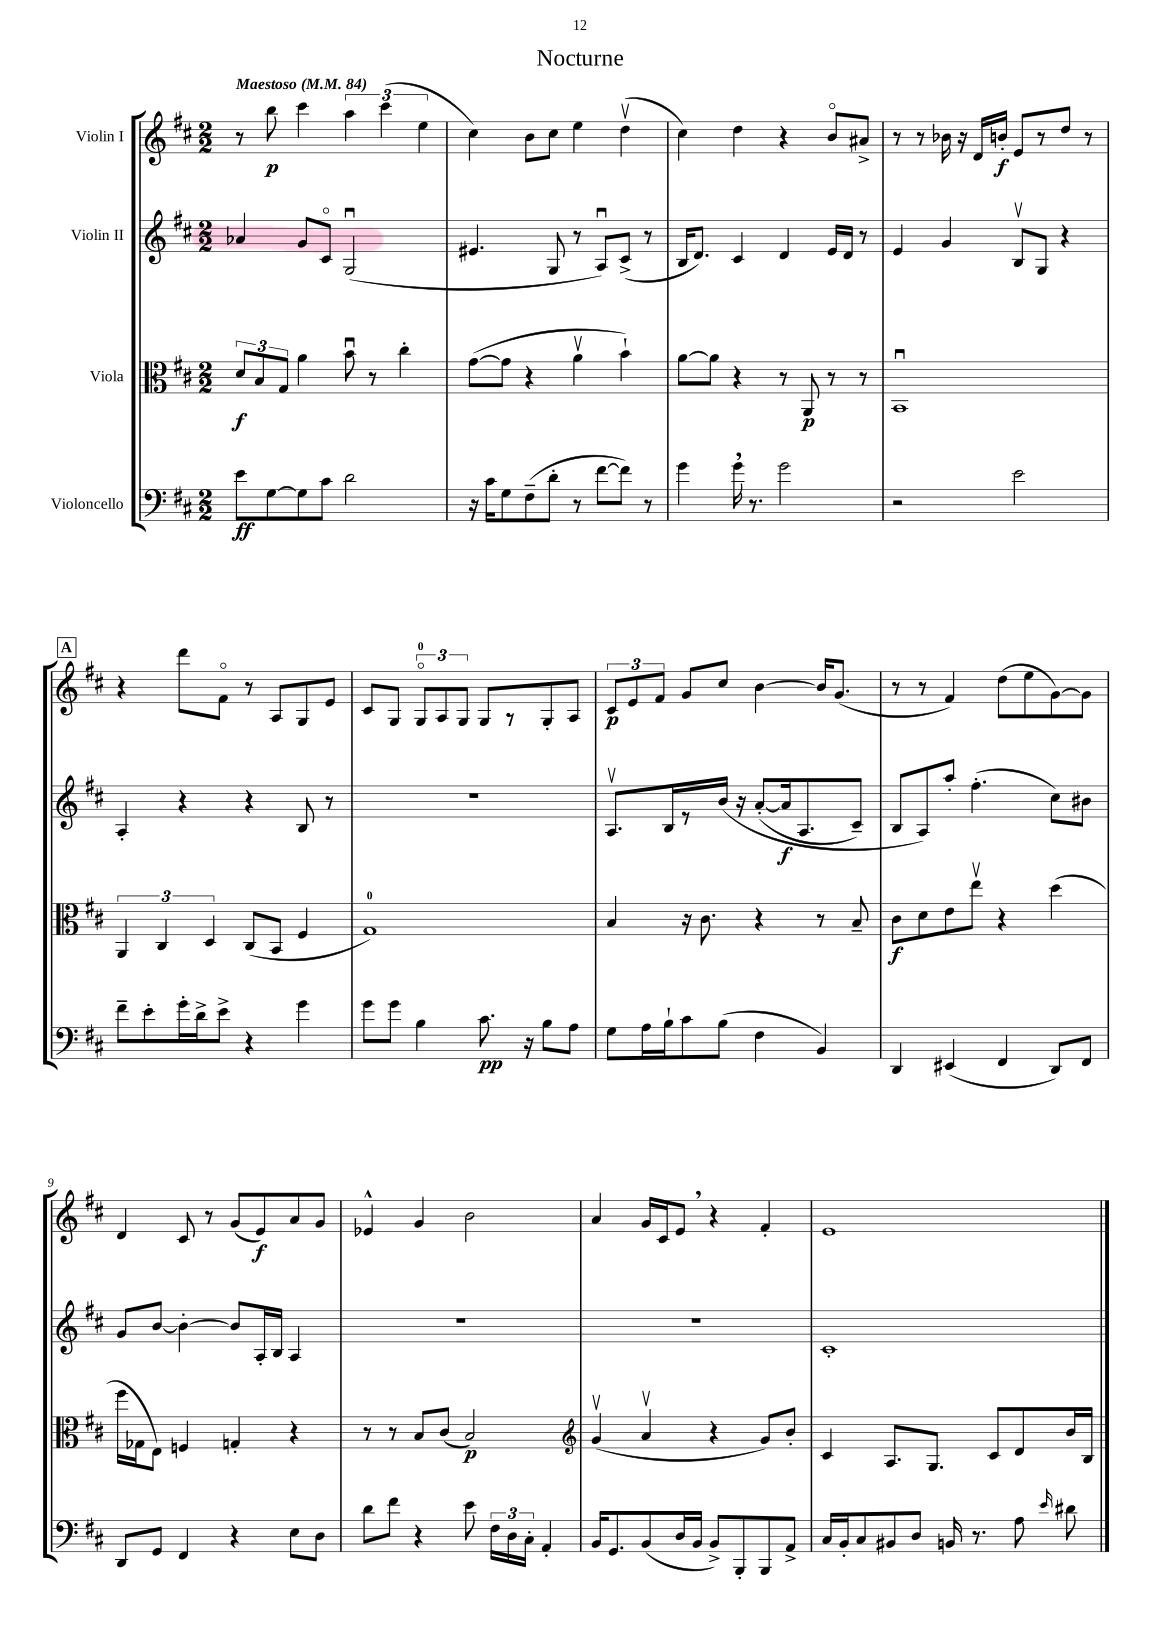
\header { title = "Nocturne" }
<<
\new StaffGroup <<
\new Staff = "s0" \with { instrumentName = "Violin I" } {
    \clef treble \key d \major \numericTimeSignature \time 2/2 \tempo "Maestoso" 4 = 84
    \autoBeamOff r8 b''8\p cis'''4 \tuplet 3/2 { a''4 cis'''4( e''4 } |
    cis''4) b'8[ cis''8] e''4 d''4\upbow( |
    cis''4) d''4 r4 b'8[\flageolet ais'8]-> |
    r8 r8 bes'16 r16 d'16[ b'16]-.\f e'8[ r8 d''8] r8 |
    \mark \markup { \box "A" } r4 d'''8[ fis'8]\flageolet r8 a8[ g8 e'8] |
    cis'8[ g8] \tuplet 3/2 { g8[-0\flageolet a8 g8] } g8[ r8 g8-. a8] |
    \tuplet 3/2 { cis'8[\p e'8 fis'8] } g'8[ cis''8] b'4~ b'16[ g'8.]( |
    r8 r8 fis'4) d''8[( e''8 g'8~) g'8] |
    d'4 cis'8 r8 g'8[( e'8\f) a'8 g'8] |
    ees'4-^ g'4 b'2 |
    a'4 g'16[ cis'16 e'8] \breathe r4 fis'4-. |
    e'1 \bar "|." |
}
\new Staff = "s1" \with { instrumentName = "Violin II" } {
    \clef treble \key d \major \numericTimeSignature \time 2/2
    \autoBeamOff aes'4 g'8[ cis'8]\flageolet g2\downbow( |
    eis'4. g8 r8 a8[\downbow) cis'8]->( r8 |
    b16[ d'8.]) cis'4 d'4 e'16[ d'16] r8 |
    e'4 g'4 b8[\upbow g8] r4 |
    \mark \markup { \box "A" } a4-. r4 r4 b8 r8 |
    r1 |
    a8.[\upbow b16 r8 b'16]\( r16 a'8[~-.( a'16\f a8. cis'8]--) |
    b8[ a8\) a''8]-. fis''4.-.( cis''8[) bis'8] |
    g'8[ b'8]~ b'4~-. b'8[ a16-. b16] a4 |
    R1 |
    R1 |
    cis'1-. \bar "|." |
}
\new Staff = "s2" \with { instrumentName = "Viola" } {
    \clef alto \key d \major \numericTimeSignature \time 2/2
    \autoBeamOff \tuplet 3/2 { d'8[\f b8 g8] } a'4 b'8\downbow r8 cis''4-. |
    g'8[~( g'8] r4 a'4\upbow b'4-!) |
    a'8[~ a'8] r4 r8 a,8\p r8 r8 |
    b,1\downbow |
    \mark \markup { \box "A" } \tuplet 3/2 { a,4 cis4 d4 } cis8[( b,8] fis4 |
    g1-0) |
    b4 r16 cis'8. r4 r8 b8-- |
    cis'8[\f d'8 e'8 e''8]\upbow r4 d''4( |
    fis''16[ ges16 e8]) f4 g4-. r4 |
    r8 r8 b8[ cis'8]( b2\p) |
    \clef treble g'4\upbow( a'4\upbow r4 g'8[) b'8]-. |
    cis'4 a8.[ g8.] cis'8[ d'8 b'16 b16] \bar "|." |
}
\new Staff = "s3" \with { instrumentName = "Violoncello" } {
    \clef bass \key d \major \numericTimeSignature \time 2/2
    \autoBeamOff e'8[\ff g8~ g8 cis'8] d'2 |
    r16 cis'16[ g8 fis8--( d'8]-. r8 fis'8[~ fis'8]) r8 |
    g'4 g'16 \breathe r8. g'2 |
    r2 e'2 |
    \mark \markup { \box "A" } fis'8[-- e'8-. g'16-. d'16-> e'8]-> r4 g'4 |
    g'8[ g'8] b4 cis'8.\pp r16 b8[ a8] |
    g8[ a16 b16-! cis'8 b8]( fis4 b,4) |
    d,4 eis,4( fis,4 d,8[) fis,8] |
    d,8[ g,8] fis,4 r4 e8[ d8] |
    d'8[ fis'8] r4 e'8 \tuplet 3/2 { fis16[ d16 cis16]-. } a,4-. |
    b,16[ g,8. b,8( d16 b,16] b,8[->) b,,8-. b,,8 a,8]-> |
    cis16[ b,16-. cis8 bis,8 d8] b,16 r8. a8 \grace { e'16 } dis'8 \bar "|." |
}
>>
>>
